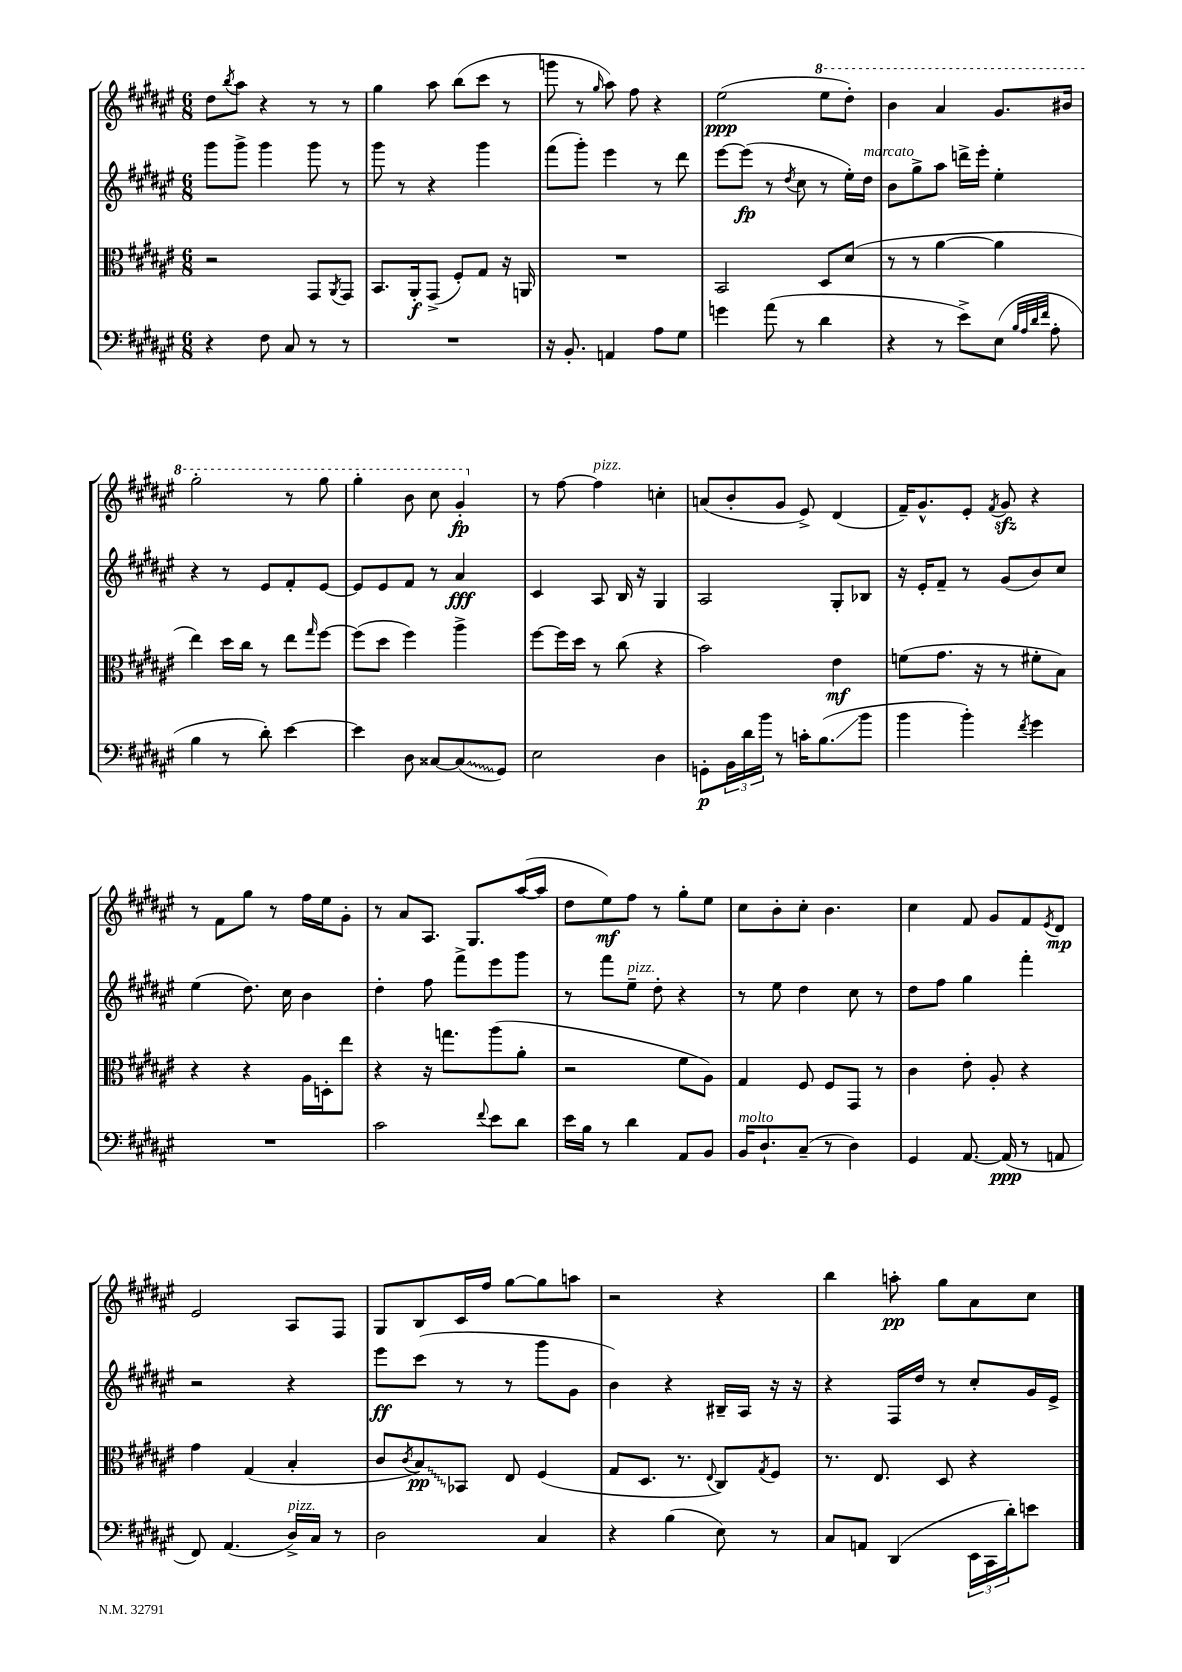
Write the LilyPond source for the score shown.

<<
\new StaffGroup <<
\new Staff = "s0" {
    \clef treble \key fis \major \numericTimeSignature \time 6/8
    dis''8 \acciaccatura { b''8 } ais''8 r4 r8 r8 |
    gis''4 ais''8 b''8( cis'''8 r8 |
    g'''8 r8 \grace { gis''16 } ais''8) fis''8 r4 |
    eis''2\ppp( \ottava #1 eis'''8 dis'''8-.) |
    b''4 ais''4 gis''8. bis''16 |
    gis'''2-. r8 gis'''8 |
    gis'''4-. b''8 cis'''8 gis''4-.\fp \ottava #0 |
    r8 fis''8~ fis''4^\markup { \italic "pizz." } c''4-. |
    a'8( b'8-. gis'8 eis'8->) dis'4( |
    fis'16--) gis'8.-^ eis'8-. \acciaccatura { fis'8 } gis'8\sfz r4 |
    r8 fis'8 gis''8 r8 fis''16 eis''16 gis'8-. |
    r8 ais'8 ais8. gis8. ais''16~( ais''16 |
    dis''8 eis''8\mf) fis''8 r8 gis''8-. eis''8 |
    cis''8 b'8-. cis''8-. b'4. |
    cis''4 fis'8 gis'8 fis'8 \acciaccatura { eis'8 } dis'8\mp |
    eis'2 ais8 fis8 |
    gis8 b8 cis'16 fis''16 gis''8~ gis''8 a''8 |
    r2 r4 |
    b''4 a''8-.\pp gis''8 ais'8 cis''8 \bar "|." |
}
\new Staff = "s1" {
    \clef treble \key fis \major \numericTimeSignature \time 6/8
    gis'''8 gis'''8-> gis'''4 gis'''8 r8 |
    gis'''8 r8 r4 gis'''4 |
    fis'''8( gis'''8-.) eis'''4 r8 dis'''8 |
    eis'''8~ eis'''8\fp( r8 \acciaccatura { dis''8 } cis''8 r8 eis''16-.) dis''16^\markup { \italic "marcato" } |
    b'8 gis''8-> ais''8 d'''16-> eis'''16-. eis''4-. |
    r4 r8 eis'8 fis'8-. eis'8~ |
    eis'8 eis'8 fis'8 r8 ais'4\fff |
    cis'4 ais8 b16 r16 gis4 |
    ais2 gis8-. bes8 |
    r16 eis'16-. fis'8-- r8 gis'8( b'8) cis''8 |
    eis''4( dis''8.) cis''16 b'4 |
    dis''4-. fis''8 fis'''8-> eis'''8 gis'''8 |
    r8 fis'''8 eis''8--^\markup { \italic "pizz." } dis''8-. r4 |
    r8 eis''8 dis''4 cis''8 r8 |
    dis''8 fis''8 gis''4 fis'''4-. |
    r2 r4 |
    eis'''8\ff cis'''8( r8 r8 gis'''8 gis'8 |
    b'4) r4 bis16-- ais16 r16 r16 |
    r4 fis16 dis''16 r8 cis''8-. gis'16 eis'16-> \bar "|." |
}
\new Staff = "s2" {
    \clef alto \key fis \major \numericTimeSignature \time 6/8
    r2 gis,8 \acciaccatura { ais,8 } gis,8 |
    b,8. ais,16-.\f gis,8->( fis8-.) gis8 r16 a,16 |
    R2. |
    b,2 dis8 dis'8( |
    r8 r8 ais'4~ ais'4 |
    eis''4) dis''16 cis''16 r8 eis''8 \grace { gis''16 } fis''8~ |
    fis''8( dis''8 fis''4) ais''4-> |
    fis''8~ fis''16 dis''16 r8 cis''8( r4 |
    b'2) eis'4\mf |
    f'8( gis'8. r16 r8 fis'8-. b8) |
    r4 r4 ais16 d16-. eis''8 |
    r4 r16 g''8. ais''8( ais'8-. |
    r2 fis'8 ais8) |
    gis4 fis8 fis8 gis,8 r8 |
    cis'4 eis'8-. ais8-. r4 |
    gis'4 gis4( b4-. |
    cis'8 \acciaccatura { cis'8 } \once \override Glissando.style = #'zigzag b8\glissando\pp) bes,8 eis8 fis4( |
    gis8 dis8. r8. \appoggiatura { eis8 } cis8) \acciaccatura { gis8 } fis8 |
    r8. eis8. dis8 r4 \bar "|." |
}
\new Staff = "s3" {
    \clef bass \key fis \major \numericTimeSignature \time 6/8
    r4 fis8 cis8 r8 r8 |
    R2. |
    r16 b,8.-. a,4 ais8 gis8 |
    g'4 ais'8( r8 dis'4 |
    r4 r8 eis'8->) eis8( \grace { b32 ais32 dis'32 fis'32 } ais8-. |
    b4 r8 dis'8-.) eis'4~ |
    eis'4 dis8 cisis8~ \once \override Glissando.style = #'zigzag cisis8\glissando( gis,8) |
    eis2 dis4 |
    g,8-.\p \tuplet 3/2 { b,16 dis'16 b'16 } r8 c'16-. b8.\glissando( b'8 |
    b'4 b'4-.) \acciaccatura { fis'8 } gis'4 |
    R2. |
    cis'2 \appoggiatura { fis'8 } eis'8 dis'8 |
    eis'16 b16 r8 dis'4 ais,8 b,8 |
    b,16^\markup { \italic "molto" } dis8.-! cis8--( r8 dis4) |
    gis,4 ais,8.~ ais,16\ppp( r8 a,8 |
    fis,8) ais,4.( dis16->^\markup { \italic "pizz." }) cis16 r8 |
    dis2 cis4 |
    r4 b4( eis8) r8 |
    cis8 a,8 dis,4( \tuplet 3/2 { eis,16 cis,16 dis'16-.) } e'8 \bar "|." |
}
>>
>>
\layout { \context { \Score \remove "Bar_number_engraver" } }
